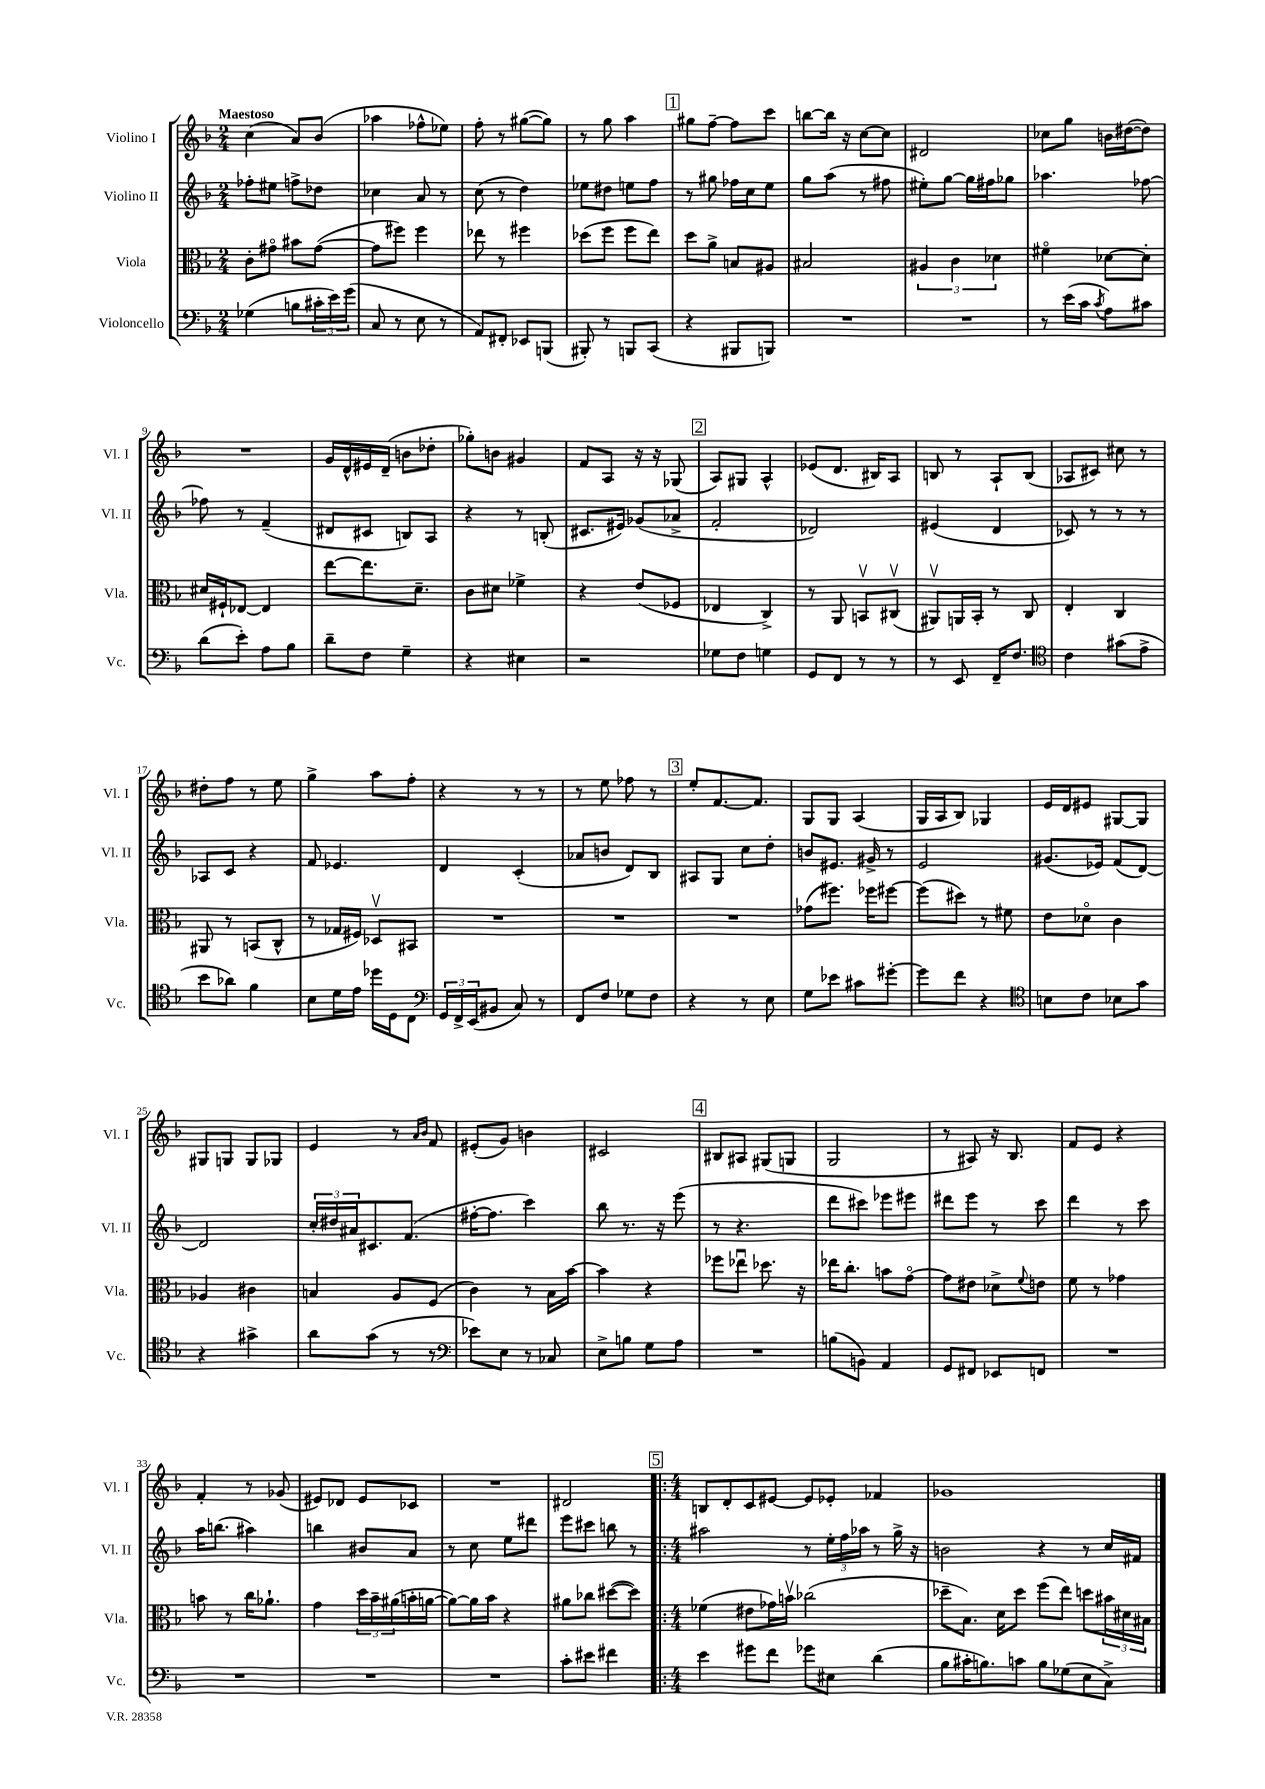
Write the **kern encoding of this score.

**kern	**kern	**kern	**kern
*staff4	*staff3	*staff2	*staff1
*clefF4	*clefC3	*clefG2	*clefG2
*k[b-]	*k[b-]	*k[b-]	*k[b-]
*M2/4	*M2/4	*M2/4	*M2/4
(4G-	8c'	8ff-'	(4cc
.	8g#o	8ee#	.
8B	8b#	8ff^	8a)
24c#'	([8g#	8dd-	(8b-
24e)	.	.	.
(24g	.	.	.
=	=	=	=
8C	8g#]	4cc-	4aa-
8r	8ff#)	.	.
8E	4ff#	8a	8ff-^^
8r	.	8r	8ee-)
=	=	=	=
8AA)	8ee-	(8cc	8ff'
8FF#'	8r	8r	8r
8EE-	4ff#	4dd)	([8gg#
(8BBB	.	.	8gg#])
=	=	=	=
8BBB#')	(8dd-	8ee-	8r
8r	8ff	8dd#	8gg
8BBB	8ff	8ee	4aa
(8CC	8ee)	8ff	.
=	=	=	=
4r	8dd	8r	8gg#
.	8a^	8gg#	[8ff~
8BBB#	8B	16ff-	8ff]
.	.	16cc	.
8BBB)	8A#	8ee	8ccc
=	=	=	=
2r	2B#	8gg	[8bb
.	.	(8aa	16bb]
.	.	.	16r
.	.	8r	[8cc
.	.	8ff#	8cc]
=	=	=	=
2r	6A#	8ee#')	2d#
.	.	[8gg	.
.	6c	.	.
.	.	16gg]	.
.	.	16ff#	.
.	6d-	.	.
.	.	8gg-	.
=	=	=	=
8r	4f#o	4.aa-	8cc-
(16e	.	.	8gg
16c	.	.	.
8qc	.	.	.
8A)	[8d-	.	16b
.	.	.	([16dd#
8c#	8d-']	[8ff-	8dd#])
=	=	=	=
(8d	16d#	8ff-]	2r
.	16F#`	.	.
8e')	[8E-	8r	.
8A	4E-]	(4f~	.
8B-	.	.	.
=	=	=	=
8d~	[8ee	8d#	16g
.	.	.	16d^^
8F	8.ee]	8c#	16e#
.	.	.	(16d~
4G~	.	8B)	8b
.	8.d~	.	.
.	.	8A	8dd-'
=	=	=	=
4r	8c	4r	8gg-')
.	8d#	.	8b
4E#	4f-^	8r	4g#
.	.	(8B'	.
=	=	=	=
2r	4r	8.c#	8f
.	.	.	8A
.	.	16e#)	.
.	(8e	(8g-	16r
.	.	.	16r
.	8F-	8a-^	(8G-
=	=	=	=
8G-	4E-	2f'	8A)
8F	.	.	8G#
4G	4C^)	.	4A^^
=	=	=	=
8GG	8r	2d-)	(8e-
8FF	8AA	.	8.d
8r	8BBv	.	.
.	.	.	16B#)
8r	(8C#v	.	8A
=	=	=	=
8r	8AA#v)	(4e#	8B
8EE	16AA	.	8r
.	16BB-'	.	.
16FF~	8r	4d	8A`
8.F	.	.	.
.	8C	.	(8B
=	=	=	=
*clefC4	*	*	*
4c	4E'	8c-)	8A-
.	.	8r	8c#)
(8g#	4C	8r	8cc#
8e^	.	8r	8r
=	=	=	=
8b-	8AA#	8A-	8dd#'
8a-)	8r	8c	8ff
4f	(8BB	4r	8r
.	8C^^	.	8ee
=	=	=	=
8B-	8r	8f	4gg^
16d	16G-	4.e-	.
16e	16F#)	.	.
16dd-	8D-v	.	8aa
16D	.	.	.
8C	8BB#	.	8ff'
=	=	=	=
*clefF4	*	*	*
24GG	2r	4d	4r
24FF^	.	.	.
(24EE	.	.	.
8BB#	.	.	.
8C)	.	(4c'	8r
8r	.	.	8r
=	=	=	=
8FF	2r	8a-	8r
8F	.	8b	8ee
8G-	.	8d)	8ff-
8F	.	8B-	8r
=	=	=	=
4r	2r	8A#	8ee'
.	.	8G	[8.f
8r	.	8cc	.
.	.	.	8.f]
8E	.	8dd'	.
=	=	=	=
8G	(8g-	8b	8G
8e-	8.ff#)	8.e#	8G
8c#	.	.	(4A
.	16ff-	16g#^	.
[8g#'	[8ff#	8r	.
=	=	=	=
8g#]	(8ff#]	2e	16G
.	.	.	16A
8f	8dd#)	.	8B-)
4r	8r	.	4G-
.	8f#	.	.
=	=	=	=
*clefC4	*	*	*
8B	8e	(8.g#	16e
.	.	.	16d
8c	8d-o	.	8e#
.	.	16e-)	.
8B-	4c	(8f	[8G#
8g	.	[8d)	8G#]
=	=	=	=
4r	4A-	2d]	8G#
.	.	.	8G
4g#^	4c#	.	8G
.	.	.	8G-
=	=	=	=
8a	4B	24cc'	4e
.	.	24dd#	.
.	.	24a#	.
(8g	.	8.c#	.
8r	8A	.	8r
.	.	(8.f	.
.	.	.	16qqa
.	.	.	16qqb-
8r	(8F	.	8f
=	=	=	=
*clefF4	*	*	*
8e-)	4c)	[16ff#'	(8e#'
.	.	8.ff#]	.
8E	.	.	8g)
8r	8r	4ccc)	4b
8C-	16B-	.	.
.	[16b-	.	.
=	=	=	=
8E^	4b-]	8bb-	2c#
8B	.	8.r	.
8G	4r	.	.
.	.	16r	.
8A	.	(8eee	.
=	=	=	=
2r	8ff-	8r	8B#
.	8ee-u	4.r	8A#
.	8.dd-	.	(8G#
.	.	.	8G
.	16r	.	.
=	=	=	=
(8B	16ee-	8ddd	2G
.	8.cc'	.	.
8BB)	.	8ccc#)	.
4AA	8b	8eee-	.
.	[8go	8eee#	.
=	=	=	=
8GG	8g]	8ddd#	8r
8FF#	8e#	8eee	8A#)
8EE-	8d-^	8r	16r
.	.	.	8.B-
.	8qqf	.	.
8FF	8e	8ccc	.
=	=	=	=
2r	8f	4ddd	8f
.	8r	.	8e
.	4g-	8r	4r
.	.	8ccc	.
=	=	=	=
2r	8b	16aa	4f'
.	.	(8.bb	.
.	8r	.	.
.	16cc	4aa#)	8r
.	8.a-`	.	.
.	.	.	(8g-
=	=	=	=
2r	4g	4bb	8e#)
.	.	.	8d-
.	24dd	8b#	8e#
.	24b-~	.	.
.	(24a#	.	.
.	16b'	8a	8c-
.	[16a	.	.
=	=	=	=
2r	8a_)	8r	2r
.	16a]	8cc	.
.	16b-	.	.
.	4r	8ee	.
.	.	8ddd#	.
=	=	=	=
8c'	8a#	8eee	2d#
8e#	8cc-	8ccc#	.
4f#	([8dd#	8bb	.
.	8dd#])	8r	.
=!|:	=!|:	=!|:	=!|:
*M4/4	*M4/4	*M4/4	*M4/4
4e	(4f-	2aa#	8B
.	.	.	8d'
8g#	8e#	.	8c
8f	16g-)	.	[8e#
.	16bv	.	.
8g-	(2cc-	8r	8e#]
8E#	.	24ee'	8e-'
.	.	24ff	.
.	.	24aa-	.
(4d	.	8r	4f-
.	.	16gg^	.
.	.	16r	.
=	=	=	=
8B-	8dd-~	2b	1g-
16c#'	8.B-)	.	.
8.B)	.	.	.
.	16d	.	.
8c	8dd-	.	.
8B	(8ff	4r	.
(8G-	8ee)	.	.
8E	8dd	8r	.
8C^)	24b#	16cc	.
.	24d#	.	.
.	.	16f#	.
.	24B#	.	.
==	==	==	==
*-	*-	*-	*-
